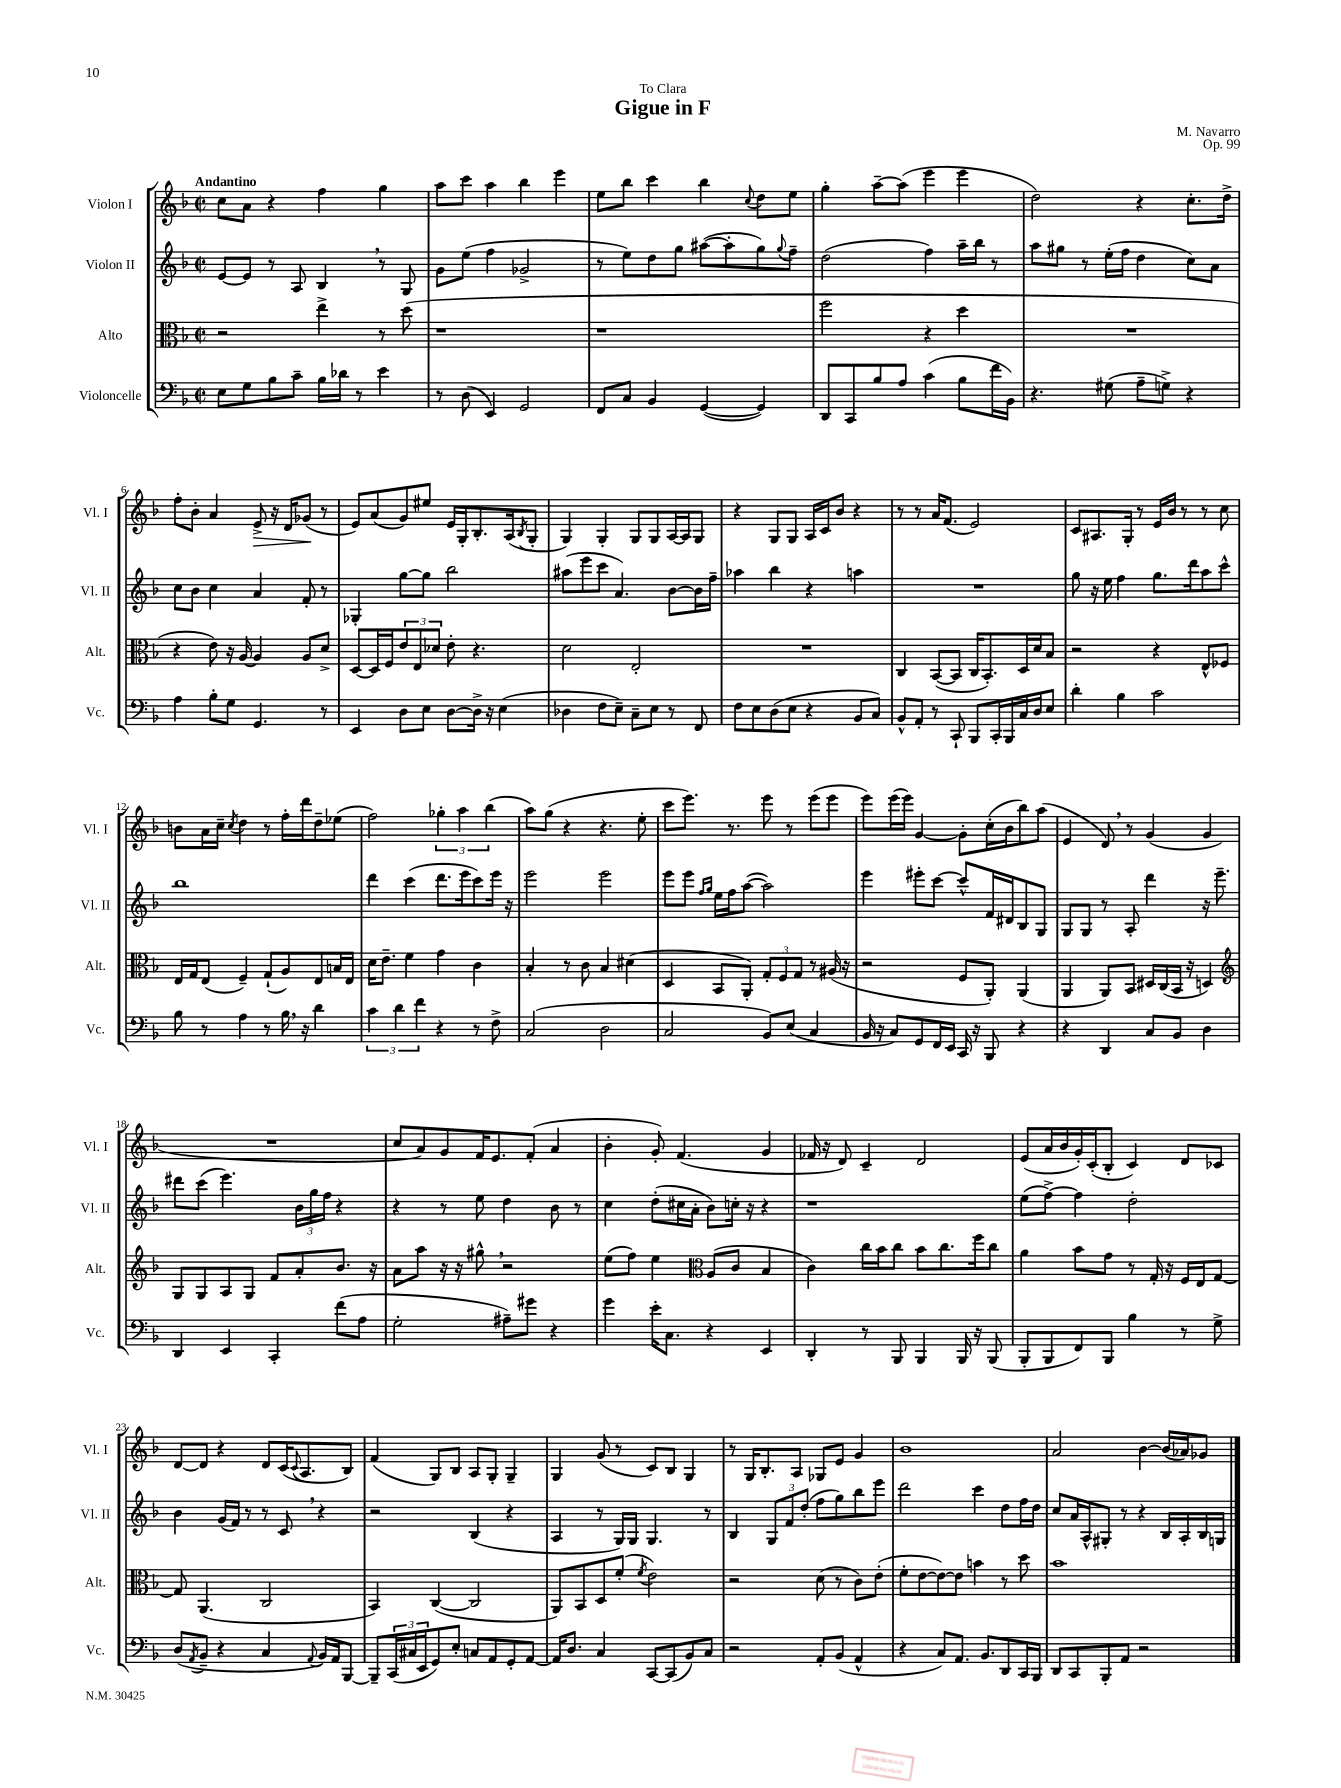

**kern	**kern	**kern	**kern
*staff4	*staff3	*staff2	*staff1
*clefF4	*clefC3	*clefG2	*clefG2
*k[b-]	*k[b-]	*k[b-]	*k[b-]
*M2/2	*M2/2	*M2/2	*M2/2
*met(c|)	*met(c|)	*met(c|)	*met(c|)
8E\L	2r	[8e/L	8cc\L
8G\	.	8e/]J	8a\J
8B-\	.	8r	4r
8c~\J	.	8A/	.
16B-\LL	4ee^\	4B-/	4ff\
16d-\JJ	.	.	.
8r	.	.	.
4e\	8r	8r	4gg\
.	(8dd\	8G/	.
=	=	=	=
8r	1r	8g\L	8aa\L
(8D\	.	(8ee\J	8ccc\J
4EE/)	.	4ff\	4aa\
2GG/	.	2g-^/	4bb-\
.	.	.	4eee\
=	=	=	=
8FF/L	1r	8r	8ee\L
8C/J	.	8ee\L)	8bb-\J
4BB-/	.	8dd\	4ccc\
.	.	8gg\J	.
([4GG/	.	([8aa#\L	4bb-\
.	.	8aa#'\]	.
.	.	.	8qqcc/
4GG/])	.	8gg\)	8dd\L
.	.	8qqgg/	.
.	.	8ff~\J	8ee\J
=	=	=	=
8DD/L	2ff\	(2dd\	4gg'\
8CC/	.	.	.
8B-/	.	.	[8aa~\L
8A/J	.	.	(8aa\]J
(4c\	4r	4ff\)	4eee\
8B-\L	4dd\	16aa~\LL	4eee\
.	.	16bb-\JJ	.
16f\L	.	8r	.
16BB-\JJ)	.	.	.
=	=	=	=
4.r	1r	8aa\L	2dd\)
.	.	8gg#\J	.
.	.	8r	.
(8G#\	.	(16ee'\LL	.
.	.	16ff\JJ	.
8A~\L	.	4dd\	4r
8G^\J)	.	.	.
4r	.	8cc\L)	8.cc'\L
.	.	8a\J	.
.	.	.	16dd^\Jk
=	=	=	=
4A\	4r	8cc\L	8ff'\L
.	.	8b-\J	8b-'\J
8B-'\L	8e\)	4cc\	4a/
8G\J	16r	.	.
.	[16A/	.	.
4.GG/	4A/]	4a/	8e^/
.	.	.	16r
.	.	.	16d/LK
.	8A/L	8f'/	(8g-/J
8r	8d^/J	8r	8r
=	=	=	=
4EE/	[8D/L	4G-'/	8e/L)
.	16D/]L	.	(8a/
.	16F/J	.	.
8D\L	12e/	[8gg\L	8g/)
.	12E/	.	.
8E\J	.	8gg\]J	8ee#/J
.	12d-/J	.	.
[8D\L	8e'\	2bb-\	16e/LL
.	.	.	16G'/J
16D^\]Jk	4.r	.	8.B-'/
16r	.	.	.
(4E\	.	.	.
.	.	.	(16A/k
.	.	.	8qB-/
.	.	.	8G'/J
=	=	=	=
4D-\	2d\	(8aa#\L	4G/)
.	.	8eee\	.
8F\L	.	8ccc\J	4G'/
8E~\J)	.	4.a/)	.
8C~\L	2E'/	.	8G/L
8E\J	.	.	8G/
8r	.	[8b-\L	[16A/L
.	.	.	16A/]J
8FF/	.	16b-\]L	8G/J
.	.	16ff~\JJ	.
=	=	=	=
8F\L	1r	4aa-\	4r
8E\	.	.	.
(8D\	.	4bb-\	8G/L
8E\J	.	.	8G/J
4r	.	4r	16A/LL
.	.	.	16c/J
.	.	.	8b-/J
8BB-/L	.	4aa\	4r
8C/J)	.	.	.
=	=	=	=
8BB-^^/L	4C/	1r	8r
8AA'/J	.	.	8r
8r	([8BB-/L	.	16a/LK
.	.	.	(8.f/J
8CC`/	8BB-/]J	.	.
8BBB-/L	16C/LK	.	2e/)
.	8.BB-'/)	.	.
16CC'/L	.	.	.
16BBB-/	.	.	.
16C/	16D/L	.	.
16D/J	16d/J	.	.
8E/J	8B-/J	.	.
=	=	=	=
4d'\	2r	8gg\	8c/L
.	.	16r	8.A#/
.	.	16ee\	.
4B-\	.	4ff\	.
.	.	.	16G'/Jk
.	.	.	8r
2c\	4r	8.gg\L	16e/LL
.	.	.	16b-/JJ
.	.	.	8r
.	.	16ddd\k	.
.	8E^^/L	8aa\	8r
.	8F-/J	8ccc^^\J	8cc\
=	=	=	=
8B-\	16E/LL	1bb-	8b\L
.	16G/J	.	.
8r	(8E/J	.	16a\L
.	.	.	16cc~\JJ
.	.	.	8qcc/
4A\	4F~/)	.	4dd\
8r	(8G`/L	.	8r
16B-\	8A/)	.	16ff'\LL
16r	.	.	16ddd\J
4d\	8E/	.	8dd~\
.	16B/L	.	(8ee-\J
.	16E/JJ	.	.
=	=	=	=
6c\	16d\LK	4ddd\	2ff\)
.	8.e~\J	.	.
6d\	.	.	.
.	4f\	(4ccc\	.
6f\	.	.	.
4r	4g\	8.ddd\L	6gg-'\
.	.	.	6aa\
.	.	16eee\k	.
8r	4c\	8ccc\)	.
.	.	.	(6bb-\
8F^\	.	16eee\Jk	.
.	.	16r	.
=	=	=	=
(2C/	4B-'/	2eee\	8aa\L)
.	.	.	(8gg\J
.	8r	.	4r
.	8c\	.	.
2D\	4B-/	2eee\	4.r
.	(4d#\	.	.
.	.	.	8ee'\
=	=	=	=
2C/	4D/	8eee\L	8ccc\L
.	.	8eee\J	8.eee\J)
.	.	16qqff/LL	.
.	.	16qqgg/JJ	.
.	8BB-/L	16ee\LL	.
.	.	16ff\J	8.r
.	8AA'/J)	([8aa\J	.
8BB-/L)	12G'/L	2aa\])	8eee\
.	12F/	.	.
(8E/J	.	.	8r
.	12G/J	.	.
4C/	8r	.	(8eee\L
.	(16A#/	.	8eee\J
.	16r	.	.
=	=	=	=
16BB-/	2r	4eee\	8eee\L)
16r	.	.	.
8C/L)	.	.	(16eee\L
.	.	.	16eee\JJ)
8GG/	.	8eee#'\L	[4g/
16FF/L	.	[8ccc\J	.
16EE/JJ	.	.	.
16CC/	8F/L	8ccc^^/]L	8g'\]L
16r	.	.	.
8BBB-/	8AA'/J)	16f/L	(16cc'\L
.	.	16d#/J	16b-\J
4r	(4AA/	8B-/	8bb-\)
.	.	8G/J	(8aa\J
=	=	=	=
4r	4AA/	8G/L	4e/
.	.	8G/J	.
4DD/	8AA/L)	8r	8d/)
.	8BB-/J	8A'/	8r
8C/L	16D#/LL	4ddd\	(4g/
.	(16C/	.	.
8BB-/J	16BB-/JJ	.	.
.	16r	.	.
4D\	4D/)	16r	4g/
.	.	8.eee~\	.
=	=	=	=
*	*clefG2	*	*
4DD/	8G/L	8ddd#\L	1r
.	8G/	(8ccc\J	.
4EE/	8A/	4.eee\)	.
.	8G/J	.	.
4CC'/	8f/L	.	.
.	8a'/	24b-\LL	.
.	.	24gg\	.
.	.	24ff\JJ	.
(8f\L	8.b-/J	4r	.
8A\J	.	.	.
.	16r	.	.
=	=	=	=
2G'\	8a\L	4r	8cc/L
.	8aa\J	.	8a/)
.	16r	8r	8g/
.	16r	.	.
.	8gg#^^\	8ee\	16f/K
.	.	.	8.e/
8A#~\L)	2r	4dd\	.
8g#\J	.	.	(8f'/J
4r	.	8b-\	4a/
.	.	8r	.
=	=	=	=
4g\	(8ee\L	4cc\	4b-'\
.	8ff\J)	.	.
16e'\LK	4ee\	(8dd'\L	8g'/)
8.C\J	.	.	.
.	.	16cc#\L	(4.f/
.	.	16a'\JJ	.
*	*clefC3	*	*
4r	(8A/L	8b-\L)	.
.	8c/J	16cc'\Jk	.
.	.	16r	.
4EE/	4B-/	4r	4g/
=	=	=	=
4DD'/	4c\)	1r	16f-/
.	.	.	16r
.	.	.	8d/)
8r	16cc\LL	.	4c~/
.	16b-\J	.	.
8BBB-/	8cc\J	.	.
4BBB-/	8b-\L	.	2d/
.	8.cc\	.	.
16BBB-/	.	.	.
16r	16ff\k	.	.
(8BBB-/	8cc\J	.	.
=	=	=	=
8BBB-'/L	4a\	(8ee\L	(8e/L
8BBB-/	.	[8ff^\J)	16a/L
.	.	.	16b-/
8FF/)	8b-\L	4ff\]	16g'/)
.	.	.	(16c'/J
8BBB-/J	8g\J	.	8B-'/J
4B-\	8r	2dd'\	4c/)
.	16G'/	.	.
.	16r	.	.
8r	16F/LL	.	8d/L
.	16E/J	.	.
8G^\	[8G/J	.	8c-/J
=	=	=	=
(8D/L	8G/]	4b-\	[8d/L
8qAA/	.	.	.
8BB-~/J	(4.AA/	.	8d/]J
4r	.	(16g/LL	4r
.	.	16f/JJ)	.
.	.	8r	.
4C/	2C/	8r	8d/L
.	.	8c/	(16c/K
.	.	.	8qqc/
.	.	.	8.A/
8qqAA/	.	.	.
16BB-/LL)	.	4r	.
16AA/J	.	.	.
[8BBB-/J	.	.	8B-/J)
=	=	=	=
8BBB-~/]L	4BB-/)	2r	(4f/
(24CC/L	.	.	.
24C#/	.	.	.
24EE/J	.	.	.
8GG/)	([4C/	.	8G/L)
8E'/J	.	.	8B-/J
8C/L	2C/]	(4B-/	8A/L
8AA/	.	.	8G'/J
8GG'/	.	4r	4G~/
[8AA/J	.	.	.
=	=	=	=
16AA/]LK	8AA/L)	4A/	4G/
8.D/J	.	.	.
.	8BB-/	.	.
4C/	8D/	8r	(8g/
.	(8f'/J	16G/LL)	8r
.	.	16G/JJ	.
.	8qf/	.	.
[8CC/L	2e\)	4.G/	8c/L)
(8CC/]	.	.	8B-/J
8BB-/)	.	.	4G/
8C/J	.	8r	.
=	=	=	=
2r	2r	4B-/	8r
.	.	.	16G/LK
.	.	.	8.B-'/
.	.	12G/L	.
.	.	12f/	.
.	.	.	8A/J
.	.	(12dd'/J	.
8AA'/L	(8d\	8ff\L	8G-/L
(8BB-/J	8r	8gg\)	8e/J
4AA^^/	8c\L)	8bb-\	4g/
.	(8e'\J	8eee\J	.
=	=	=	=
4r	8f'\L	2ddd\	1b-
.	[8e\	.	.
8C/L)	8e\_)	.	.
8.AA/J	8e\]J	.	.
.	4b\	4ccc\	.
8.BB-/L	.	.	.
8DD/	8r	8dd\L	.
16CC/L	8dd\	16ff\L	.
16BBB-/JJ	.	16dd\JJ	.
=	=	=	=
8DD/L	1b-	8cc/L	2a/
8CC/	.	16a/L	.
.	.	16A^^/J	.
8BBB-'/	.	8G#'/J	.
8AA/J	.	8r	.
2r	.	4r	[4b-\
.	.	16B-/LL	(16b-/]LL
.	.	16A'/	16a-/J)
.	.	16B-/	8g-/J
.	.	16G/JJ	.
==	==	==	==
*-	*-	*-	*-
